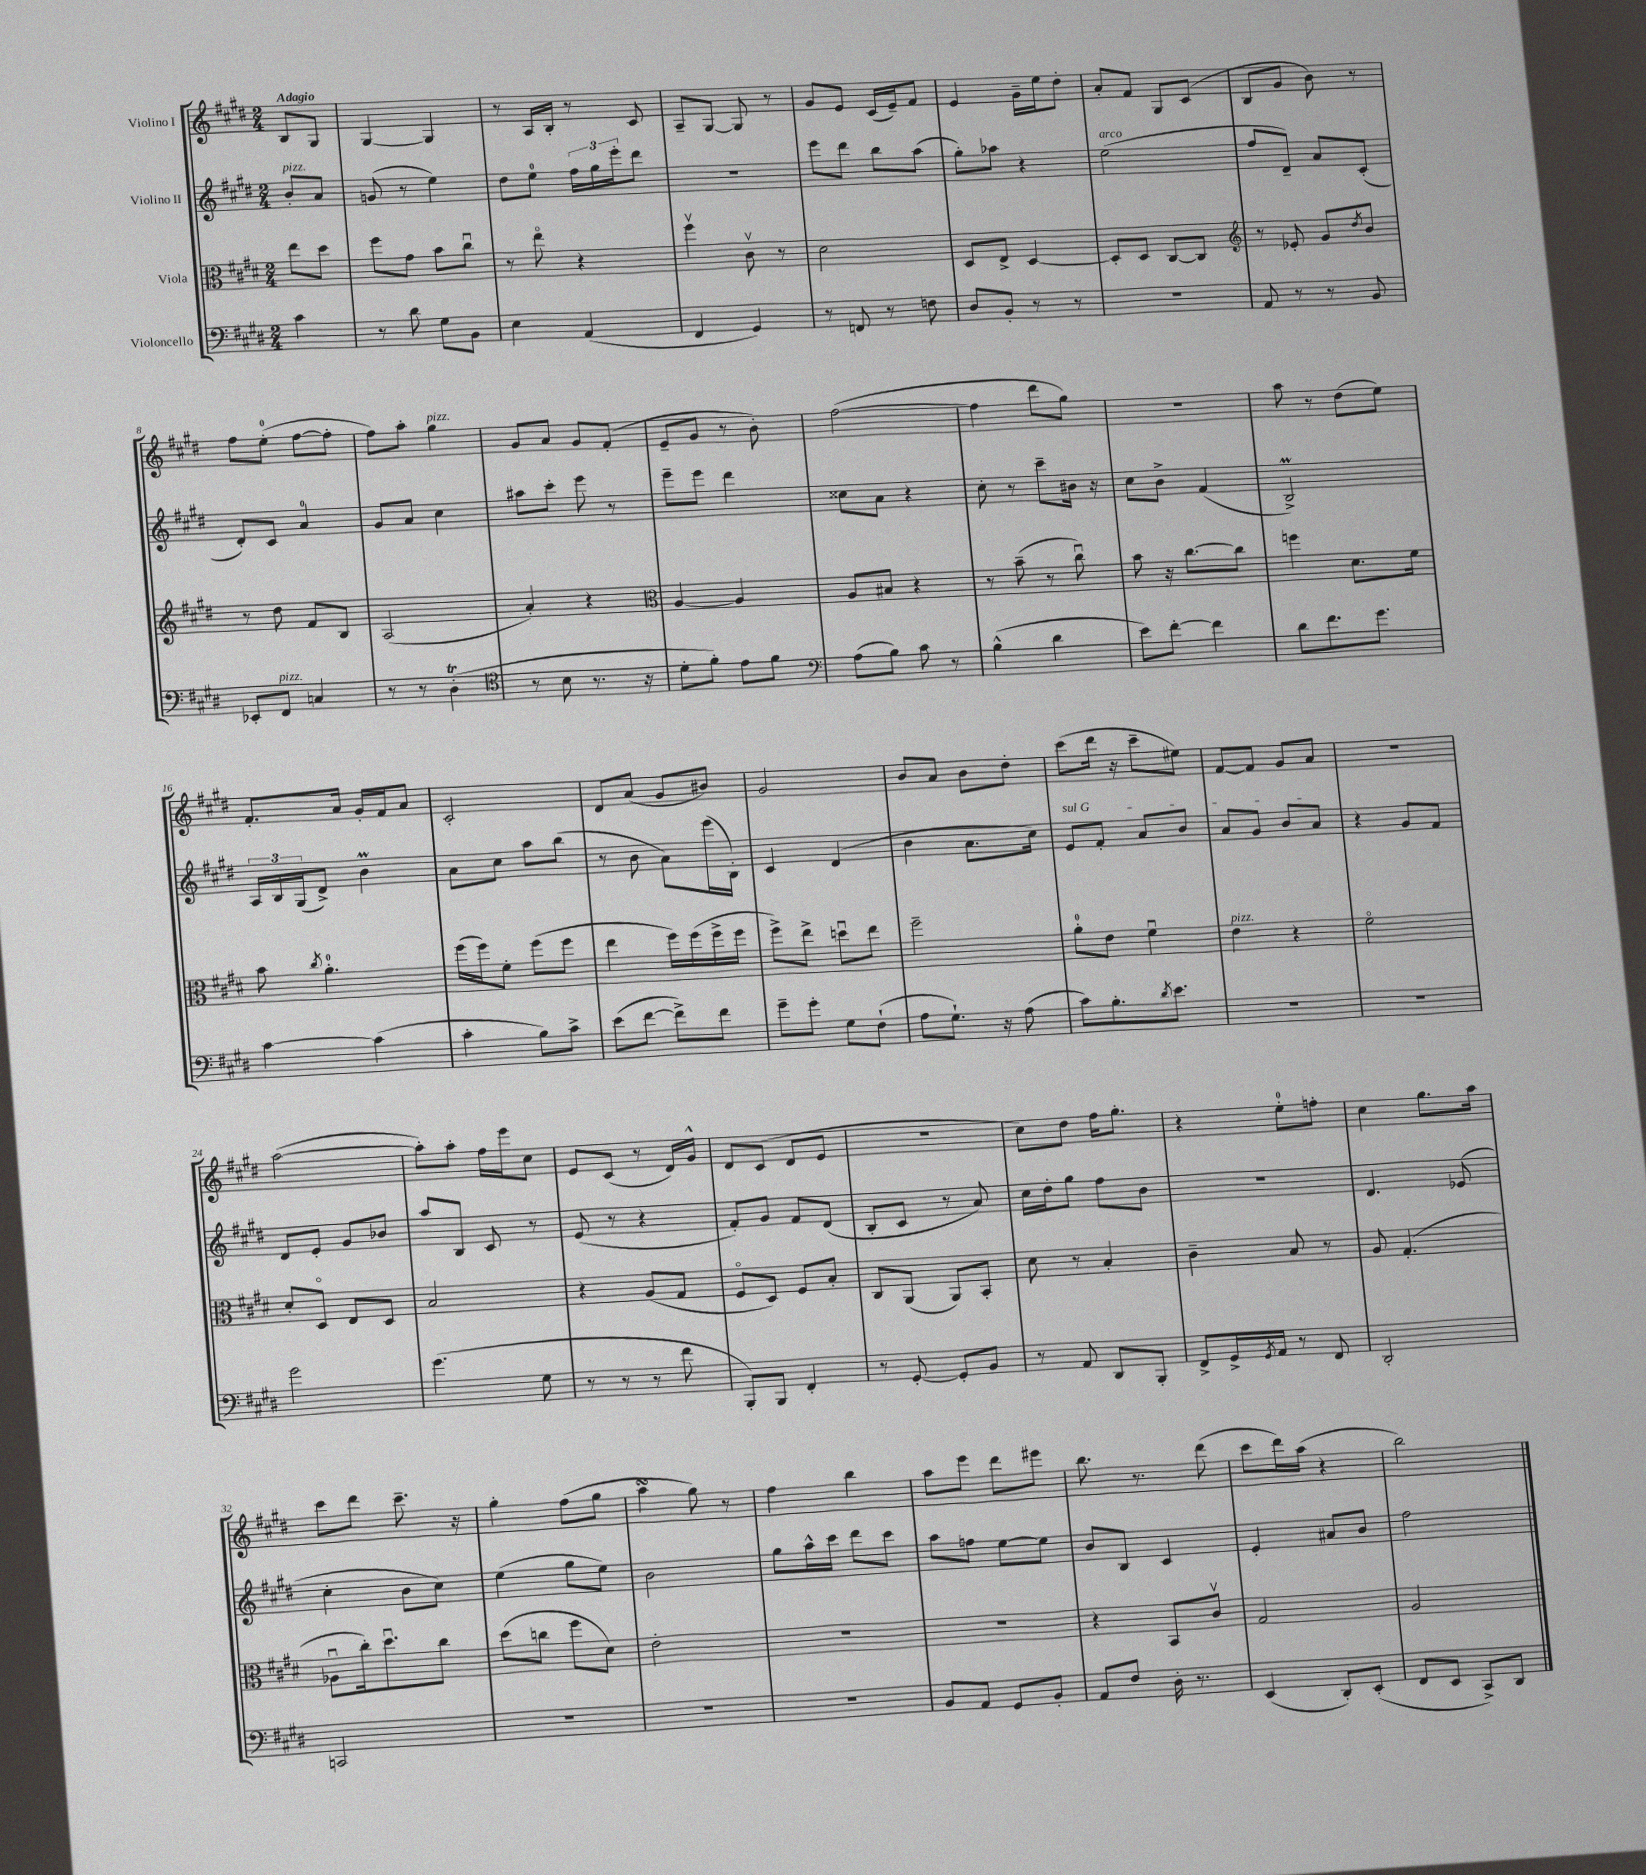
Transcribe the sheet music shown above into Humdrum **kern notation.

**kern	**kern	**kern	**kern
*staff4	*staff3	*staff2	*staff1
*clefF4	*clefC3	*clefG2	*clefG2
*k[f#c#g#d#]	*k[f#c#g#d#]	*k[f#c#g#d#]	*k[f#c#g#d#]
*M2/4	*M2/4	*M2/4	*M2/4
4c#\	8ee\L	8b'/L	8B/L
.	8dd#\J	8a/J	8G#/J
=	=	=	=
8r	8ff#\L	(8g/	[4G#/
8d#\	8g#\J	8r	.
8G#\L	8b\L	4ee\)	4G#/]
8BB\J	8cc#u\J	.	.
=	=	=	=
4E\	8r	8dd#\L	8r
.	8eeo\	8ee\J	16A/LL
.	.	.	16B'/JJ
(4AA/	4r	24ff#\LL	8r
.	.	24gg#\	.
.	.	24eee'\J	.
.	.	8ddd#\J	8c#/
=	=	=	=
4FF#/	4ff#v\	2r	8A~/L
.	.	.	[8G#/J
4GG#/)	8c#v\	.	8G#/]
.	8r	.	8r
=	=	=	=
8r	2d#\	8eee\L	8g#/L
8FF/	.	8ddd#\J	8e/J
8r	.	8bb\L	(16c#/LL
.	.	.	16e~/J)
8F\	.	(8aa\J	8f#/J
=	=	=	=
8D#/L	8D#/L	8gg#'\L)	4e/
8BB'/J	8E^/J	8aa-\J	.
8r	[4D#/	4r	16g#~\LL
.	.	.	16ee\J
8r	.	.	8dd#'\J
=	=	=	=
2r	8D#'/]L	(2ee\	8a'/L
.	8D#/J	.	8f#/J
.	[8C#/L	.	8G#/L
.	8C#/]J	.	(8c#/J
=	=	=	=
*	*clefG2	*	*
8AA/	8r	8ff#/L	8B/L
8r	8e-'/	8d#~/J)	8g#/J
8r	8g#/L	8a/L	8b\)
.	8qdd#/	.	.
8BB/	8b/J	(8c#'/J	8r
=	=	=	=
8EE-'/L	8r	8d#'/L)	8ff#\L
8FF#/J	8dd#\	8c#/J	(8ee'\J
4C/	8f#/L	4a/	[8ff#\L
.	8B/J	.	8ff#'\]J
=	=	=	=
8r	(2A/	8g#/L	8ff#\L)
8r	.	8a/J	8aa'\J
(4D#'\	.	4cc#\	4gg#\
=	=	=	=
*clefC4	*	*	*
8r	4a'/)	8aa#\L	8g#/L
8B\	.	8ccc#'\J	8a/J
8.r	4r	8eee\	8g#/L
.	.	8r	(8f#'/J
16r	.	.	.
=	=	=	=
*	*clefC3	*	*
8d#'\L	[4A/	8eee~\L	8e~/L
8f#'\J)	.	8eee\J	8g#/J
8e\L	4A/]	4ddd#\	8r
8f#\J	.	.	8b'\)
=	=	=	=
*clefF4	*	*	*
(8A\L	8A/L	8cc##\L	([2ff#\
8B\J)	8B#/J	8a\J	.
8c#\	4r	4r	.
8r	.	.	.
=	=	=	=
(4B^^\	8r	8cc#'\	4ff#\]
.	(8b~\	8r	.
4d#\	8r	8ccc#~\L	8ddd#\L
.	8cc#u\)	16b#\Jk	8gg#\J)
.	.	16r	.
=	=	=	=
8e\L)	8b\	8cc#\L	2r
[8f#'\J	16r	8b^\J	.
.	[8.cc#\L	.	.
4f#\]	.	(4f#/	.
.	8cc#\]J	.	.
=	=	=	=
8d#\L	4ff\	2B^/)	8aa\
8.f#\	.	.	8r
.	8.d#\L	.	(8dd#\L
8.g#\J	.	.	.
.	.	.	8ee\J)
.	16f#\Jk	.	.
=	=	=	=
[4c#\	8b\	24A/LL	8.f#'/L
.	.	24B/	.
.	.	(24G#/J	.
.	8qcc#/	.	.
.	4.a'\	8d#^/J)	.
.	.	.	16a/Jk
(4c#\]	.	4b\	16g#'/LL
.	.	.	16f#/J
.	.	.	8a/J
=	=	=	=
4c#'\	(16ff#\LL	8a\L	2c#'/
.	16ff#\J)	.	.
.	8f#'\J	8cc#\J	.
8B\L)	(8ff#\L	8aa\L	.
8c#^\J	8ff#\J	(8bb\J	.
=	=	=	=
(8e\L	4ee\	8r	8d#/L
[8f#\J	.	8b\	(8a/J
8f#^\]L)	16ff#\LL)	8a\L)	8g#/L
.	(16ff#\	.	.
8f#\J	16ff#^\	(16eee\L	8b#/J)
.	16ff#\JJ	16B'\JJ)	.
=	=	=	=
8g#~\L	8ff#^\L)	4c#/	2g#/
8g#'\J	8ee^\J	.	.
8G#\L	8ddu\L	(4d#/	.
(8F#`\J	8ee\J	.	.
=	=	=	=
8A\L	2ff#~\	4b\	8b/L
8.G#`\J)	.	.	8a/J
.	.	8.a\L	8b\L
16r	.	.	.
(8A\	.	.	8dd#'\J
.	.	16cc#\Jk)	.
=	=	=	=
8c#\L)	8a'\L	8e/L	(8ccc#\L
8.B'\	8e\J	8f#'/J	16ddd#\Jk
.	.	.	16r
.	4f#u\	8a/L	8ccc#~\L
8qd#/	.	.	.
8.e\J	.	.	.
.	.	8b/J	8ee#\J)
=	=	=	=
2r	4e\	8a/L	[8f#/L
.	.	8g#/J	8f#/]J
.	4r	8b/L	8g#/L
.	.	8a/J	8a/J
=	=	=	=
2r	2f#o\	4r	2r
.	.	8g#/L	.
.	.	8f#/J	.
=	=	=	=
2g#\	8d#'/L	8d#/L	([2aa\
.	8D#o/J	8e'/J	.
.	8E/L	8g#/L	.
.	8D#/J	8b-/J	.
=	=	=	=
(4.g#\	2B/	8aa/L	8aa'\]L)
.	.	8B/J	8aa'\J
.	.	8c#/	16ff#\LL
.	.	.	16eee\J
8G#\	.	8r	8cc#\J
=	=	=	=
8r	4r	(8e/	8e/L
8r	.	8r	(8c#/J
8r	(8A/L	4r	8r
8f#\	8G#/J	.	16d#/LL)
.	.	.	16g#^^/JJ
=	=	=	=
8BBB'/L)	8F#o/L	8f#'/L)	8d#/L
8BBB/J	8D#/J)	8g#/J	(8c#/J
4FF#'/	8F#/L	8f#/L	8d#/L
.	8B'/J	(8d#/J	8e/J
=	=	=	=
8r	8C#/L	8B'/L	2r
[8GG#'/	(8AA/J	8c#/J	.
8GG#'/]L	8AA/L)	8r	.
8BB/J	8BB'/J	8a/)	.
=	=	=	=
8r	8d#\	16cc#\LL	8cc#\L)
.	.	16dd#'\J	.
8AA/	8r	8gg#\J	8dd#\J
8DD#/L	4B'/	8ff#\L	16ff#\LK
.	.	.	8.gg#'\J
8BBB'/J	.	8b\J	.
=	=	=	=
8FF#^/L	4c#~\	2r	4r
16GG#^/L	.	.	.
8qGG#/	.	.	.
16AA/JJ	.	.	.
8r	8B/	.	8ee'\L
8FF#/	8r	.	8ff'\J
=	=	=	=
2DD#'/	8A/	4.d#/	4cc#\
.	(4.G#'/	.	.
.	.	.	8.gg#\L
.	.	(8e-/	.
.	.	.	16aa\Jk
=	=	=	=
2CC/	8A-u\L	4cc#'\	8ccc#\L
.	16cc#'\k)	.	8ddd#\J
.	8.dd#u\	.	.
.	.	8b\L	8.ccc#~\
.	8cc#\J	8cc#\J)	.
.	.	.	16r
=	=	=	=
2r	(8dd#\L	(4ee\	4gg#'\
.	8cc\J	.	.
.	8ff#\L	8gg#\L	(8ff#\L
.	8d#\J)	8ee\J)	8gg#\J
=	=	=	=
2r	2e'\	2b\	4aa\
.	.	.	8gg#\)
.	.	.	8r
=	=	=	=
2r	2r	8gg#\L	4ff#\
.	.	16aa^^\L	.
.	.	16ccc#\JJ	.
.	.	8ddd#\L	4bb\
.	.	8ccc#\J	.
=	=	=	=
8BB/L	2r	8aa\L	8aa\L
8AA/J	.	8ff\J	8eee\J
8GG#/L	.	[8ee\L	8ddd#\L
8BB'/J	.	8ee\]J	8eee#\J
=	=	=	=
8AA/L	4r	8b/L	8.bb\
8F#/J	.	8B/J	.
.	.	.	8.r
16D#'\	8BB/L	4c#/	.
8.r	.	.	.
.	8c#v/J	.	(8ddd#\
=	=	=	=
(4EE/	2G#/	4e'/	8ccc#\L
.	.	.	16ddd#\L)
.	.	.	(16aa\JJ
8DD#'/L)	.	8a#/L	4r
(8EE'/J	.	8b/J	.
=	=	=	=
8FF#/L	2A/	2ff#\	2bb\)
8EE/J	.	.	.
8CC#^/L)	.	.	.
8DD#/J	.	.	.
==	==	==	==
*-	*-	*-	*-
